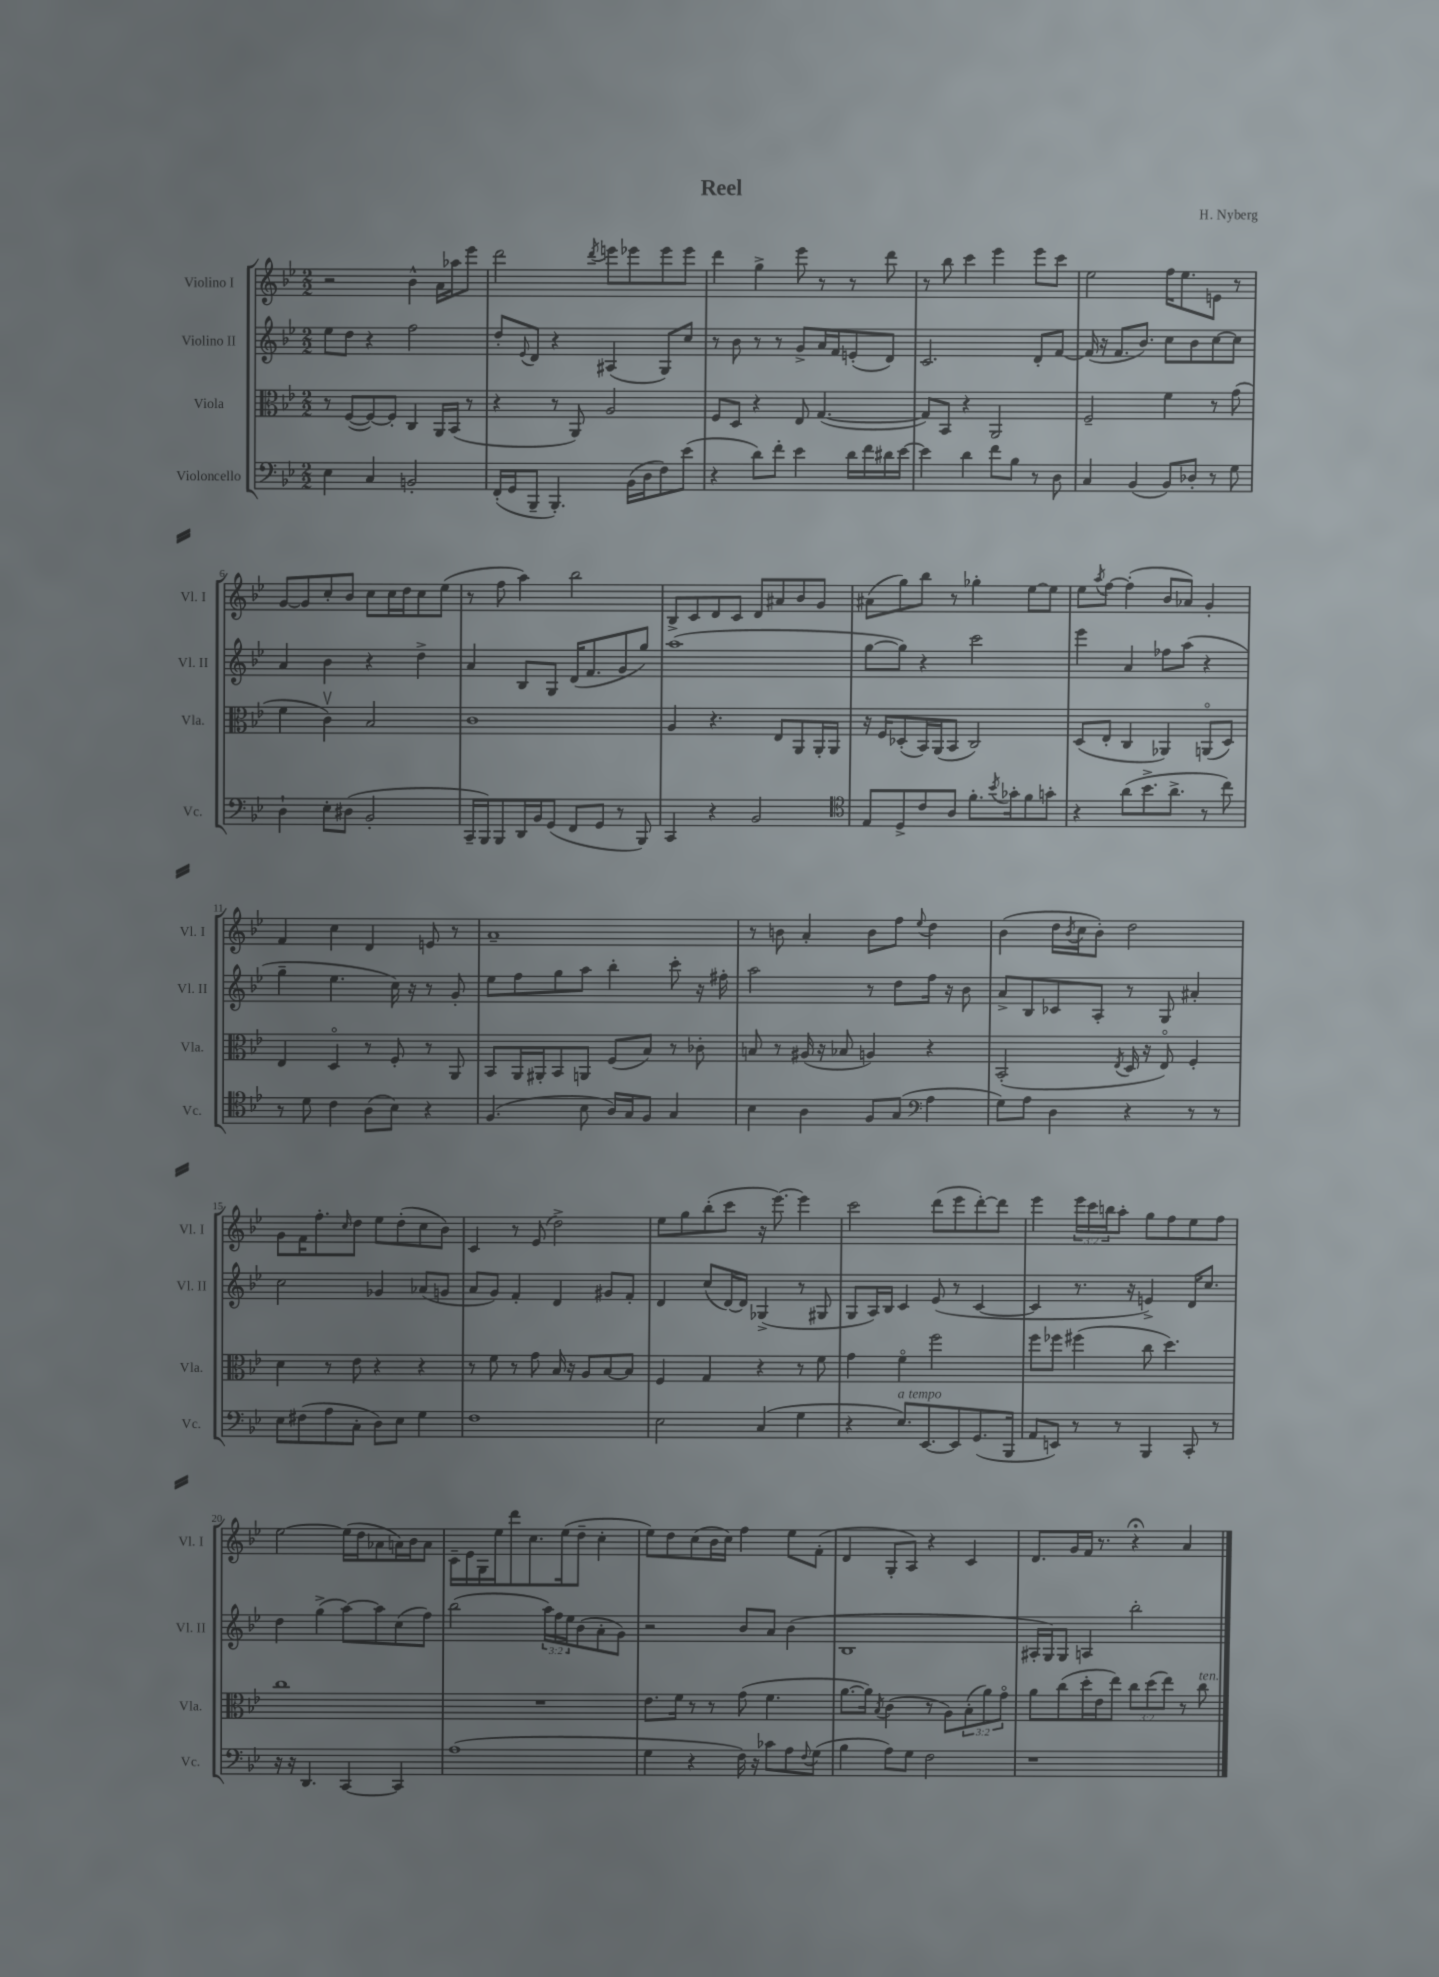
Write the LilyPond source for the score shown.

\header { title = "Reel" composer = "H. Nyberg" }
<<
\new StaffGroup <<
\new Staff = "s0" \with { instrumentName = "Violino I" shortInstrumentName = "Vl. I" } {
    \clef treble \key bes \major \numericTimeSignature \time 2/2 \override Staff.TupletNumber.text = #tuplet-number::calc-fraction-text
    r2 bes'4-^ a'16 aes''16 ees'''8 |
    d'''2 \acciaccatura { d'''8 } e'''8 ees'''8 ees'''8 ees'''8 |
    d'''4 g''4-> ees'''8 r8 r8 d'''8 |
    r8 bes''8 c'''4 ees'''4 ees'''8 c'''8 |
    ees''2 f''16 ees''8. e'8 r8 |
    g'8~ g'8 c''8-. bes'8 c''8 c''16 d''16 c''8 ees''8( |
    r8 f''8 a''4) bes''2 |
    bes8-> c'8 d'8 c'8 d'8 ais'8 bes'8 g'8 |
    ais'8( g''8) bes''8 r8 ges''4-. ees''8~ ees''8 |
    ees''8 \acciaccatura { a''8 } f''8~ f''4-.( bes'8 aes'8) g'4-. |
    f'4 c''4 d'4 e'8 r8 |
    a'1-- |
    r8 b'8 a'4-. b'8 f''8 \appoggiatura { ees''8 } d''4 |
    bes'4( d''16 \acciaccatura { bes'8 } c''16 bes'8-.) d''2 |
    g'8 f'16 f''8.-. \grace { c''16 } d''8 ees''8 d''8-.( c''8 bes'8) |
    c'4 r8 ees'8( d''2->) |
    ees''8 g''8 bes''8-.( c'''8 r16 ees'''8.~) ees'''4 |
    c'''2 d'''8( ees'''8 d'''8~-.) d'''8 |
    ees'''4 \tuplet 3/2 { ees'''16 c'''16 b''16 } a''8-. g''8 f''8 ees''8 f''8 |
    ees''2~ ees''16( d''16 aes'8 a'16) bes'16 a'8 |
    c'16-- ees'16 g16 ees''16 d'''8 c''8. ees''16( d''8-- c''4-. |
    ees''8) d''8 c''8( bes'16 c''16) f''4 ees''8 f'8-.( |
    d'4 g8-. a8) r4 c'4 |
    d'8. g'16 f'16 r8. r4\fermata a'4 \bar "|." |
}
\new Staff = "s1" \with { instrumentName = "Violino II" shortInstrumentName = "Vl. II" } {
    \clef treble \key bes \major \numericTimeSignature \time 2/2 \override Staff.TupletNumber.text = #tuplet-number::calc-fraction-text
    ees''8 d''8 r4 f''2 |
    d''8-. \appoggiatura { ees'8 } d'8 r4 ais4( g8) c''8 |
    r8 bes'8 r8 r8 g'8-> a'16 f'16 e'8-.( d'8) |
    c'2. d'8-. f'8~ |
    f'16( r16 f'8. bes'8.) c''8 bes'8 c''8~ c''8 |
    a'4 bes'4 r4 d''4-> |
    a'4 bes8 g8 d'16( f'8. g'8 g''8) |
    a''1( |
    g''8~ g''8) r4 c'''2 |
    ees'''4 a'4 fes''8 a''8( r4 |
    g''4-- ees''4. c''16) r16 r8 g'8-. |
    ees''8 f''8 g''8 a''8 bes''4-. c'''8-. r16 fis''16-. |
    a''2 r8 d''8 f''16 r16 bes'8 |
    a'8-> bes8 ces'8 a8-. r8 g8 ais'4-. |
    c''2 ges'4 aes'8( g'8 |
    a'8 g'8) f'4-. d'4 gis'8 f'8-. |
    d'4 c''8( d'16~) d'16 ges4->( r8 gis8 |
    g8 a16) bes16 c'4 ees'8( r8 c'4~ |
    c'4 r8. r16 e'4->) d'16 c''8. |
    d''4 g''4->( a''8~) a''8 c''8( f''8) |
    bes''2( \tuplet 3/2 { a''16) f''16 ees''16 } bes'8( a'8-. g'8) |
    r2 bes'8 a'8 bes'4( |
    bes1 |
    ais16-. g16) g8 a4 bes''2-. \bar "|." |
}
\new Staff = "s2" \with { instrumentName = "Viola" shortInstrumentName = "Vla." } {
    \clef alto \key bes \major \numericTimeSignature \time 2/2 \override Staff.TupletNumber.text = #tuplet-number::calc-fraction-text
    r8 f8~( f8~) f8-. c4 a,16 bes,16( r8 |
    r4 r8 a,8) a2 |
    f8 d8 r4 ees8 g4.~( |
    g8) bes,8 r4 a,2 |
    f2-- f'4 r8 g'8( |
    f'4 c'4\upbow) bes2 |
    c'1 |
    a4 r4. ees8 a,8 a,16-. a,16 |
    r16 f16 des8-.( bes,16) a,16( bes,8 c2) |
    d8( ees8-. c4 aes,4) a,8\flageolet( d8) |
    ees4 d4\flageolet r8 f8-. r8 a,8 |
    bes,8 a,16 ais,16-. bes,8 a,8 f8( bes8) r8 ces'8-. |
    b8 r8 ais16( r16 bes8 a4) r4 |
    bes,2-.( \acciaccatura { ees8 } d16 r16 ees8\flageolet) f4-. |
    d'4 r8 ees'8 r4 r4 |
    r8 f'8 r8 g'8 bes16 r16 a8 bes8~ bes8 |
    f4 g4 r4 r8 f'8 |
    g'4 f'4\flageolet f''2 |
    f''8 fes''8 fis''4( c''8 d''4.) |
    c''1 |
    R1 |
    ees'8. f'16 r8 r8 g'8( f'4. |
    a'8.~ a'16) \acciaccatura { bes8 } c'4( r8 a8) \tuplet 3/2 { bes8-.( a'8) g'8\flageolet } |
    a'8 c''8( d''16-. ees'16 ees''8) \tuplet 3/2 { c''8 d''8( ees''8) } r8 c''8^\markup { \italic "ten." } \bar "|." |
}
\new Staff = "s3" \with { instrumentName = "Violoncello" shortInstrumentName = "Vc." } {
    \clef bass \key bes \major \numericTimeSignature \time 2/2
    ees4 c4 b,2-. |
    f,16-.( g,16 bes,,8-- bes,,4.-.) bes,16( d16 f8) ees'8( |
    r4 d'8) f'8-. ees'4 d'16 f'16 dis'16 ees'16~ |
    ees'4 d'4 f'8 bes8 r8 d8 |
    c4 bes,4( bes,8) des8-. r8 g8 |
    d4-! ees8-. dis8( bes,2-. |
    c,16-- bes,,16) bes,,8 d,16 bes,16 g,8( f,8 g,8 r8 bes,,8) |
    c,4 r4 bes,2 |
    \clef tenor ees8 d8-> c'8 a8 f'8.-. \acciaccatura { bes'8 } ges'16-. f'8 g'8-. |
    r4 a'8( bes'8.-> a'8.-> r8 c''8) |
    r8 d'8 c'4 a8( bes8) r4 |
    f4.( bes8 a16) g16 f8 g4 |
    bes4 a4 f8 g8( \clef bass a4 |
    g8) a8 d4 r4 r8 r8 |
    ees8 fis8( a8 c8-. d8) ees8 g4 |
    f1 |
    ees2 c4( g4 |
    r4 ees8.^\markup { \italic "a tempo" }) ees,8.~ ees,8 g,8.( bes,,16 |
    a,8 e,8) r8 r8 bes,,4 c,8-. r8 |
    r16 r16 d,4. c,4~ c,4 |
    a1( |
    g4 r4 f16) r16 ces'8 a8 \appoggiatura { f8 } g8( |
    bes4 a8) g8 f2 |
    r1 \bar "|." |
}
>>
>>
